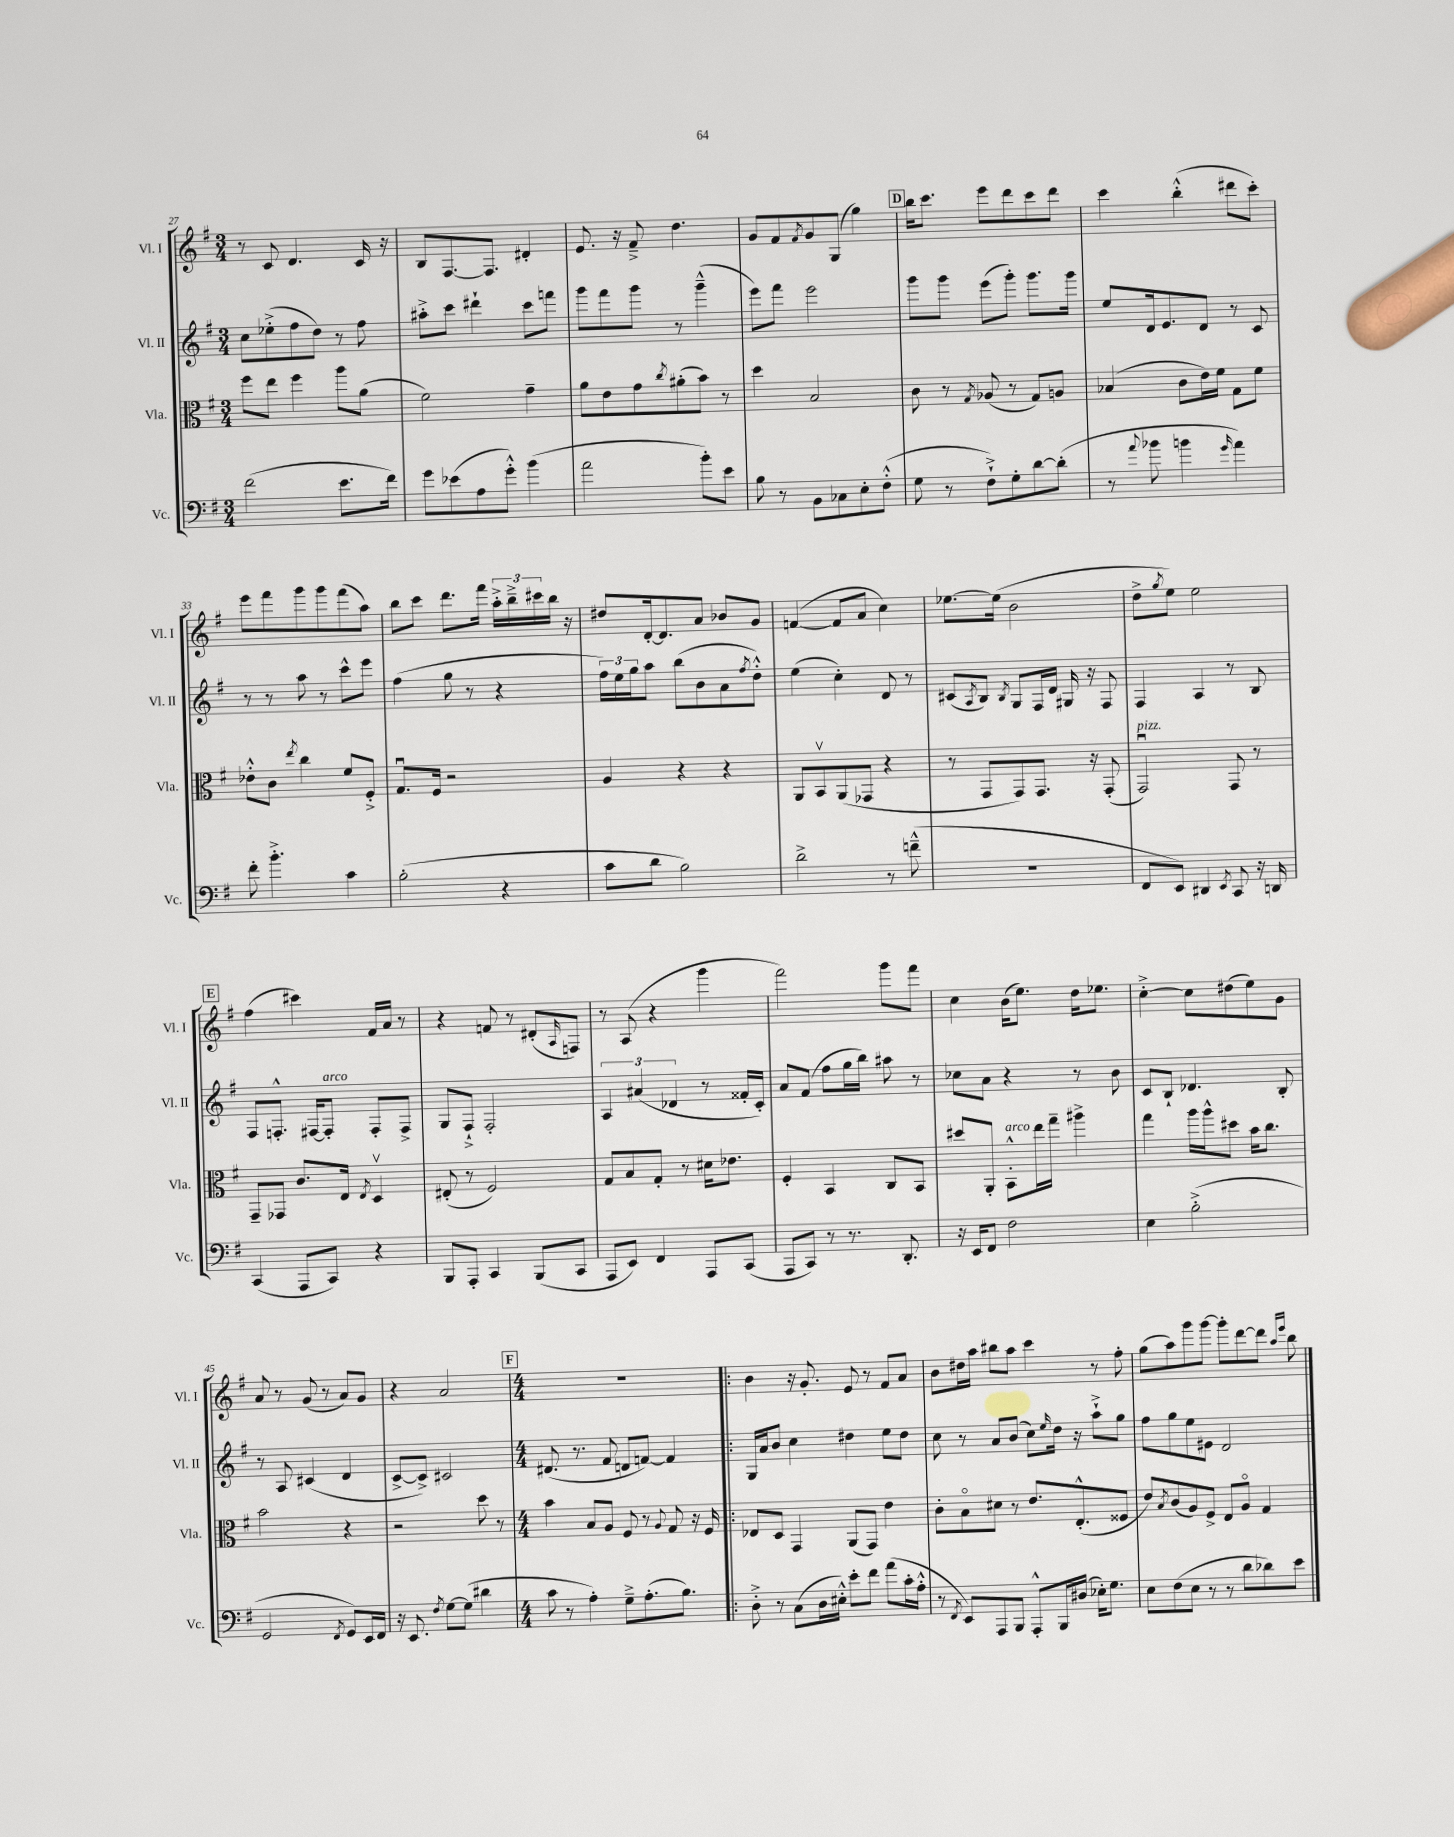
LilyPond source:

<<
\new StaffGroup <<
\new Staff = "s0" \with { instrumentName = "Vl. I" shortInstrumentName = "Vl. I" } {
    \clef treble \key g \major \numericTimeSignature \time 3/4
    r8 c'8 d'4. c'16 r16 |
    b8 fis8.~ fis8. dis'4-. |
    e'8. r16 fis'8---> d''4. |
    g'8 fis'8 \acciaccatura { fis'8 } g'8 g8( g''4) |
    \mark \markup { \box "D" } b''16 c'''8. e'''8 d'''8 c'''8 d'''8 |
    c'''4 b''4-.-^( dis'''8 c'''8-.) |
    e'''8 fis'''8 g'''8 g'''8 fis'''8( a''8) |
    b''8 c'''8 d'''8. fis'''16 \tuplet 3/2 { a''16-.-> b''16---> cis'''16 } b''16 r16 |
    dis''8 d'16~-. d'8. a'8 bes'8 g'8 |
    f'4~( f'8 a'8 c''4) |
    ees''8.~ ees''16( b'2 |
    d''8-> \acciaccatura { g''8 } e''8) e''2 |
    \mark \markup { \box "E" } fis''4( cis'''4) fis'16 a'16 r8 |
    r4 f'8 r8 dis'8-.( \grace { a16 } f8) |
    r8 a8( r4 g'''4 |
    fis'''2) g'''8 fis'''8 |
    c''4 b'16( e''8.) d''16 ees''8. |
    c''4~-.-> c''8 dis''8( e''8) g'8 |
    a'8 r8 g'8( r8 a'8) g'8 |
    r4 a'2 |
    \mark \markup { \box "F" } \numericTimeSignature \time 4/4 R1 |
    \bar ".|:" b'4 r16 g'8.-. e'8 r8 fis'8 a'8 |
    b'8 dis''16 a''16 bis''8 a''8 c'''4 r8 fis''8-. |
    g''8( a''8) g'''8 g'''8~ g'''8-. d'''8~ d'''8 \grace { a''16 e'''16 } b''8 \bar "|." |
}
\new Staff = "s1" \with { instrumentName = "Vl. II" shortInstrumentName = "Vl. II" } {
    \clef treble \key g \major \numericTimeSignature \time 3/4
    c''8 ees''8-.->( fis''8 d''8) r8 fis''8 |
    ais''8-.-> c'''8 dis'''4-! c'''8 f'''8 |
    g'''8 fis'''8 g'''8 r8 g'''4---^( |
    e'''8) fis'''8 e'''2 |
    \mark \markup { \box "D" } g'''8 g'''8 e'''8( g'''8-.) g'''8. g'''16 |
    e''8 d'16 e'8. d'8 r8 c'8 |
    r8 r8 a''8 r8 c'''8-^ e'''8 |
    fis''4( g''8 r8 r4 |
    \tuplet 3/2 { fis''16) e''16 g''16 } a''8 b''8( b'8 a'8 \acciaccatura { fis''8 } d''8-.-^) |
    e''4( c''4-.) d'8 r8 |
    cis'8( \acciaccatura { a8 } b8) \acciaccatura { b8 } g8 fis16 d'16 gis16 r16 fis8 |
    fis4 a4 r8 b8 |
    \mark \markup { \box "E" } fis8 f8.-.-^ fis16~ fis8-.^\markup { \italic "arco" } fis8-. fis8-> |
    g8 fis8-!-> fis2-. |
    \tuplet 3/2 { a4 ais'4( des'4 } r8 fisis'16-. c'16-.) |
    a'8 fis'8( fis''8 g''16 b''16) ais''8 r8 |
    ces''8 a'8 r4 r8 b'8 |
    c'8 b8-! des'4. b8-. |
    r8 a8 cis'4( d'4 |
    c'8~-> c'8->) cis'2 |
    \mark \markup { \box "F" } \numericTimeSignature \time 4/4 dis'8.( r8. fis'8 d'8 f'8~) f'4 |
    \bar ".|:" g16 a'16 b'8 c''4 dis''4 e''8 dis''8 |
    c''8 r8 a'8 b'8( c''8) \grace { e''16 } d''16 r16 a''8-!-> g''8 |
    fis''8 g''8 e''8 eis'8 d'2 \bar "|." |
}
\new Staff = "s2" \with { instrumentName = "Vla." shortInstrumentName = "Vla." } {
    \clef alto \key g \major \numericTimeSignature \time 3/4
    fis''8 e''8 fis''4 a''8 a'8( |
    fis'2) g'4-- |
    a'8 e'8 g'8 \acciaccatura { c''8 } ais'8-.( b'8) r8 |
    d''4 b2 |
    \mark \markup { \box "D" } c'8 r8 \acciaccatura { g8 } aes8( r8 g8) a8 |
    bes4( c'8 e'16) fis'16 g8 fis'8 |
    ees'8-.-^ c'8 \acciaccatura { e''8 } c''4 fis'8 fis8-.-> |
    g8.\downbow fis16 r2 |
    a4 r4 r4 |
    a,8 b,8\upbow a,8( ges,8 r4 |
    r8 g,8 g,8) g,8. r16 g,8-.( |
    g,2\downbow^\markup { \italic "pizz." }) g,8 r8 |
    \mark \markup { \box "E" } g,8-- ges,8 c'8. e16 \acciaccatura { e8 } d4\upbow |
    eis8-.( r8 fis2) |
    g8 b8 g8-. r8 dis'16 ees'8. |
    fis4-. b,4 c8 b,8 |
    dis''8 a,8-. b,8-.-^^\markup { \italic "arco" } e''16 g''16-- ais''4-> |
    g''4 a''16 a''16-^ dis''8 b'16 c''8. |
    b'2 r4 |
    r2 d''8 r8 |
    \mark \markup { \box "F" } \numericTimeSignature \time 4/4 b'4 b8 a8 fis8 r8 \appoggiatura { a8 } g8 r16 fis16 |
    \bar ".|:" ees8 d8 g,4 a,8( g,8) e'4 |
    c'8-. b8\flageolet dis'8 r8 e'8. e8.-.-^( fisis8 |
    e'8) \acciaccatura { b8 } c'8( a8) fis8-> e8 a8\flageolet g4 \bar "|." |
}
\new Staff = "s3" \with { instrumentName = "Vc." shortInstrumentName = "Vc." } {
    \clef bass \key g \major \numericTimeSignature \time 3/4
    fis'2( e'8. fis'16) |
    g'8 ees'8( a8 g'8-.-^) b'4( |
    a'2 b'8-.) e'8 |
    b8 r8 b,8 ces8 e8-. fis8-.-^( |
    \mark \markup { \box "D" } g8 r8 fis8-!->) g8-. d'8~ d'8-.( |
    r8 \appoggiatura { a'8 } bes'8 b'4 \grace { g'16 } a'4) |
    fis'8-. b'4.-.-> c'4 |
    b2-.( r4 |
    c'8 d'8 b2) |
    d'2-> r8 f'8---^( |
    R2. |
    fis,8 e,8) dis,4 \acciaccatura { e,8 } c,8 r16 d,16 |
    \mark \markup { \box "E" } c,4( a,,8 c,8) r4 |
    b,,8 a,,8-. c,4 b,,8( c,8 |
    a,,8 e,8) fis,4 a,,8 c,8( |
    a,,8 c,8) r8 r8. d,8.-. |
    r16 e,16 fis,8 fis2 |
    e4 b2-.->( |
    g,2 \acciaccatura { fis,8 } g,8) e,16 fis,16 |
    r16 e,8. \acciaccatura { fis8 } g8~ g8( dis'4 |
    \mark \markup { \box "F" } \numericTimeSignature \time 4/4 c'8 r8 a4-.) g8---> a8.-.( b8.) |
    \bar ".|:" d8-.-> r8 c8( d16 eis16-.-^) e'8-. fis'8 a'8( c'16-. a16-.-^ |
    r8 \acciaccatura { fis,8 } e,8) a,,8 b,,8 a,,8-.-^ b,,16 dis16( ees16-.) g8. |
    e8 fis8( e8 r8 r8 d'8 des'8) e'8 \bar "|." |
}
>>
>>
\layout { \context { \Score currentBarNumber = #27 } }
